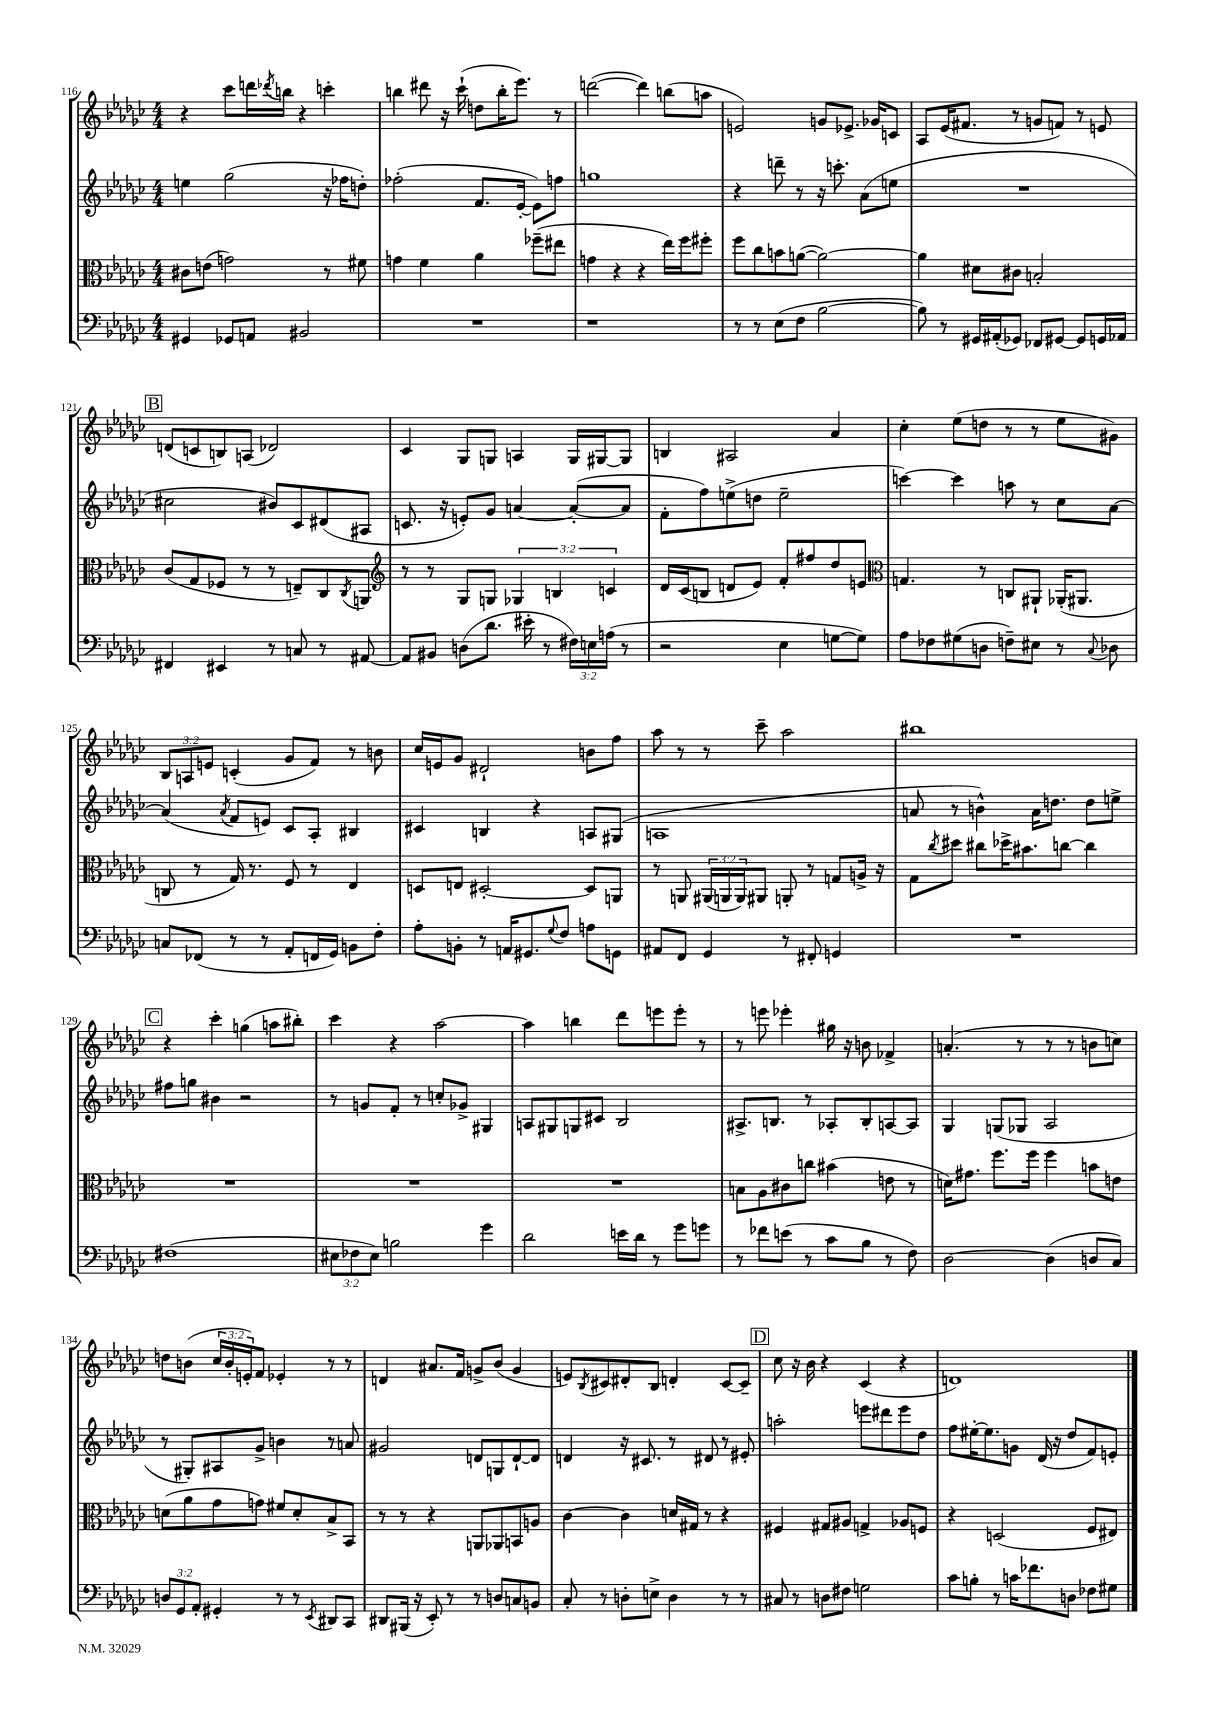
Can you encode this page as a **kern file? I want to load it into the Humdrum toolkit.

**kern	**kern	**kern	**kern
*staff4	*staff3	*staff2	*staff1
*clefF4	*clefC3	*clefG2	*clefG2
*k[b-e-a-d-g-c-]	*k[b-e-a-d-g-c-]	*k[b-e-a-d-g-c-]	*k[b-e-a-d-g-c-]
*M4/4	*M4/4	*M4/4	*M4/4
4GG#/	8c#\L	4ee\	4r
.	(8e\J	.	.
8GG-/L	2g\)	(2gg-\	8ccc-\L
8AA/J	.	.	16ddd\L
.	.	.	8qddd-/
.	.	.	16bb\JJ
2BB#/	.	.	4r
.	8r	16r	4ccc'\
.	.	16ff-\LK	.
.	8f#\	8dd'\J)	.
=	=	=	=
1r	4g\	(2ff-'\	4bb\
.	4f\	.	8ddd#\
.	.	.	16r
.	.	.	(16ccc-`\
.	4a-\	8.f/L	8dd\L
.	.	.	16bb'\K
.	.	[16e-'/Jk	8.eee-\J)
.	(8ff-~\L	8e-\]L)	.
.	8ee#\J	8ff\J	8r
=	=	=	=
1r	4g\	1gg	([2ddd\
.	4r	.	.
.	4r	.	4ddd\])
.	16ee-\LL)	.	(8bb\L
.	16ff\J	.	.
.	8ff#'\J	.	8aa\J
=	=	=	=
8r	8ff\L	4r	2e/)
8r	8cc-\	.	.
(8E-\L	8b\	8ddd~\	.
8F\J	([8a\J	8r	.
[2B-\	2a\_)	16r	8g/L
.	.	8.ccc'\	.
.	.	.	8.e-^/J
.	.	(8a-\L	.
.	.	.	16g-/LK
.	.	8ee\J	8c/J
=	=	=	=
8B-\])	4a\]	1r	8A-/L
8r	.	.	(16e-/K
.	.	.	8.f#/J
16GG#/LL	8d#\L	.	.
(16AA#'/J	.	.	.
8GG-/J)	8c#\J	.	8r
8FF-/L	2B'/	.	8g/L
[8GG#/J	.	.	8f/J)
8GG#/]L	.	.	8r
16GG/L	.	.	8e/
16AA-/JJ	.	.	.
=	=	=	=
4FF#/	(8c-/L	2cc#\	(8d/L
.	8G-/	.	8c/
4EE#/	8F-/J	.	8B/)
.	8r	.	(8A/J
8r	8r	8b#/L)	2d-/)
8C/	8E~/L)	8c-/	.
8r	8C-/	(8d#/	.
.	8qC-/	.	.
[8AA#/	8AA/J	8A#/J	.
=	=	=	=
*	*clefG2	*	*
8AA#/]L	8r	8.c/	4c-/
8BB#/J	8r	.	.
.	.	16r	.
(8D\L	8G-/L	8e'/L)	8G-/L
8.d-\J	8G/J	8g-/J	8G/J
.	6G-/	[4a/	4A/
16e#'\	.	.	.
8r	.	.	.
.	6B/	.	.
24F#\LL)	.	(8a'/_L	16G/LL
24E\	.	.	.
.	.	.	[16G#/J
(24A\JJ	6c/	.	.
8r	.	8a/]J	8G#/]J
=	=	=	=
2r	16d-/LL	8f'\L	4B/
.	(16c-/J	.	.
.	8B/J	8ff\)	.
.	8d/L	(8ee^\	2A#/
.	8e-/J)	8dd\J	.
4E-\	8f'/L	2ee~\	.
.	8ff#/	.	.
[8G\L	8dd-/	.	4a-/
8G\]J)	8e/J	.	.
=	=	=	=
*	*clefC3	*	*
8A-\L	4.G/	[4ccc\)	4cc-'\
8F-\	.	.	.
(8G#\	.	4ccc\]	(8ee-\L
8D\J	8r	.	8dd\J
8F~\L)	8C/L	8aa\	8r
8E#\J	8AA#`/J	8r	8r
8r	(16AA-'/LK	8cc-\L	8ee-\L
.	8.AA#/J	.	.
8qqC-/	.	.	.
8D-\	.	[8a-\J	8g#\J)
=	=	=	=
8C/L	8C/	(4a-/]	12B-/L
.	.	.	12A/
(8FF-/J	8r	.	.
.	.	.	12e/J
.	.	8qa-/	.
8r	16G-/)	8f/L	(4c'/
.	8.r	.	.
8r	.	8e/J)	.
8AA-'/L	8F/	8c-/L	8g-/L
16FF/L	8r	8A-'/J	8f/J)
16GG-/JJ)	.	.	.
8BB\L	4E-/	4B#/	8r
8F'\J	.	.	8b\
=	=	=	=
8A-'\L	8D/L	4c#/	16cc-/LL
.	.	.	16e/J
8BB'\J	8E/J	.	8g-/J
8r	[2D#'/	4B/	2d#`/
16AA/LK	.	.	.
8.GG#/	.	.	.
.	.	4r	.
8qqG-/	.	.	.
8F/J	.	.	.
8A\L	8D#/]L	8A/L	8b\L
8GG\J	8AA/J	(8G#/J	8ff\J
=	=	=	=
8AA#/L	8r	1A	8aa-\
8FF/J	8AA/	.	8r
4GG-/	(24AA#/LL	.	8r
.	24AA/	.	.
.	24AA/J)	.	.
.	8AA#/J	.	8ccc-~\
8r	8AA'/	.	2aa-\
8FF#'/	8r	.	.
4GG/	8G/L	.	.
.	16A^/Jk	.	.
.	16r	.	.
=	=	=	=
1r	8G-\L	8a/	1bb#
.	8qcc-/	.	.
.	8dd#\J	8r	.
.	8cc#\L	4b^^\)	.
.	16dd-^\K	.	.
.	8.b#\	.	.
.	.	16a\LK	.
.	.	8.dd\J	.
.	[8cc\J	.	.
.	4cc\]	8dd\L	.
.	.	8ee^\J	.
=	=	=	=
(1F#	1r	8ff#\L	4r
.	.	8gg\J	.
.	.	4b#\	4ccc-'\
.	.	2r	(4gg\
.	.	.	8aa\L
.	.	.	8bb#'\J)
=	=	=	=
12E#\L	1r	8r	4ccc-\
12F-\	.	.	.
.	.	8g/L	.
12E#\J)	.	.	.
2B\	.	8f'/J	4r
.	.	8r	.
.	.	8cc'/L	[2aa-\
.	.	8g-^/J	.
4g-\	.	4G#/	.
=	=	=	=
2d-\	1r	8A/L	4aa-\]
.	.	8G#/	.
.	.	8G/	4bb\
.	.	8c#/J	.
16e\LL	.	2B-/	8ddd-\L
16d-\JJ	.	.	.
8r	.	.	8eee\
8g-\L	.	.	8eee'\J
8g\J	.	.	8r
=	=	=	=
8r	8B\L	8.A#^/L	8r
8f-\L	8A-\	.	8eee\
.	.	8.B/J	.
(8e\J	8c#\	.	4eee-'\
8r	8cc\J	8r	.
8c-\L	(4b#\	8A-'/L	16gg#\
.	.	.	16r
8B-\J	.	8B'/	8b\
8r	8e\	[8A/	4f-^/
8F\)	8r	8A/]J	.
=	=	=	=
[2D-\	16d\LK)	4G-/	(4.a'/
.	8.g#\J	.	.
.	8.ff\L	(8G/L	.
.	.	8G-/J	8r
.	16ff\Jk	.	.
(4D-\]	4ff\	2A-/	8r
.	.	.	8r
8D/L	8b\L	.	8b\L
8C-/J)	8e\J	.	8cc\J)
=	=	=	=
12D/L	(8d\L	8r	8dd\L
12GG-/	.	.	.
.	8a-\	8G#'/L)	(8b\J
12AA-'/J	.	.	.
4GG#'/	8g-\	8A#/	24cc-/LL
.	.	.	24b'/
.	.	.	24e'/J)
.	8g\J)	8g-^/J	8f/J
8r	8f#/L	4b\	4e-'/
8r	8d'/	.	.
8qEE-/	.	.	.
8DD#/L	8B-^/	8r	8r
8CC-/J	8BB-/J	8a/	8r
=	=	=	=
8DD#/L	8r	2g#/	4d/
(16BBB#/Jk	8r	.	.
16r	.	.	.
8EE-'/)	4r	.	8.a#/L
8r	.	.	.
.	.	.	16f/Jk
8r	8AA/L	8d/L	8g^/L
8D/L	8AA-/	8G/	(8b-/J
8C/	8BB/	[8d`/	4g/
8BB/J	8A/J	8d/]J	.
=	=	=	=
8C-'/	[4c-\	4d/	8e/L)
.	.	.	8qB-/
8r	.	.	8c#/
8D'\L	4c-\]	16r	8d#'/
.	.	8.c#/	.
8E^\J	.	.	8B-/J
4D\	16d/LL	8r	4d'/
.	16G#/JJ	.	.
.	8r	8d#/	.
8r	4r	8r	[8c#/L
8r	.	8e#'/	8c#~/]J
=	=	=	=
8C#/	4F#/	2aa'\	8cc-\
8r	.	.	16r
.	.	.	16b-\
8D\L	8G#/L	.	4r
8F#\J	8A#/J	.	.
2G\	4G^/	8eee\L	(4c-/
.	.	8ddd#\	.
.	8A-/L	8eee\	4r
.	8F/J	8dd-\J	.
=	=	=	=
8c-\L	4r	8ff\L	1d)
8B'\J	.	[16ee#'\K	.
.	.	8.ee#\]	.
8r	(2D/	.	.
16c\LK	.	8g\J	.
8.f-\	.	.	.
.	.	(16d-/	.
.	.	16r	.
8D\J	.	8dd-/L	.
8F-\L	8F/L	8f/)	.
8G#\J	8E#/J)	8e'/J	.
==	==	==	==
*-	*-	*-	*-
